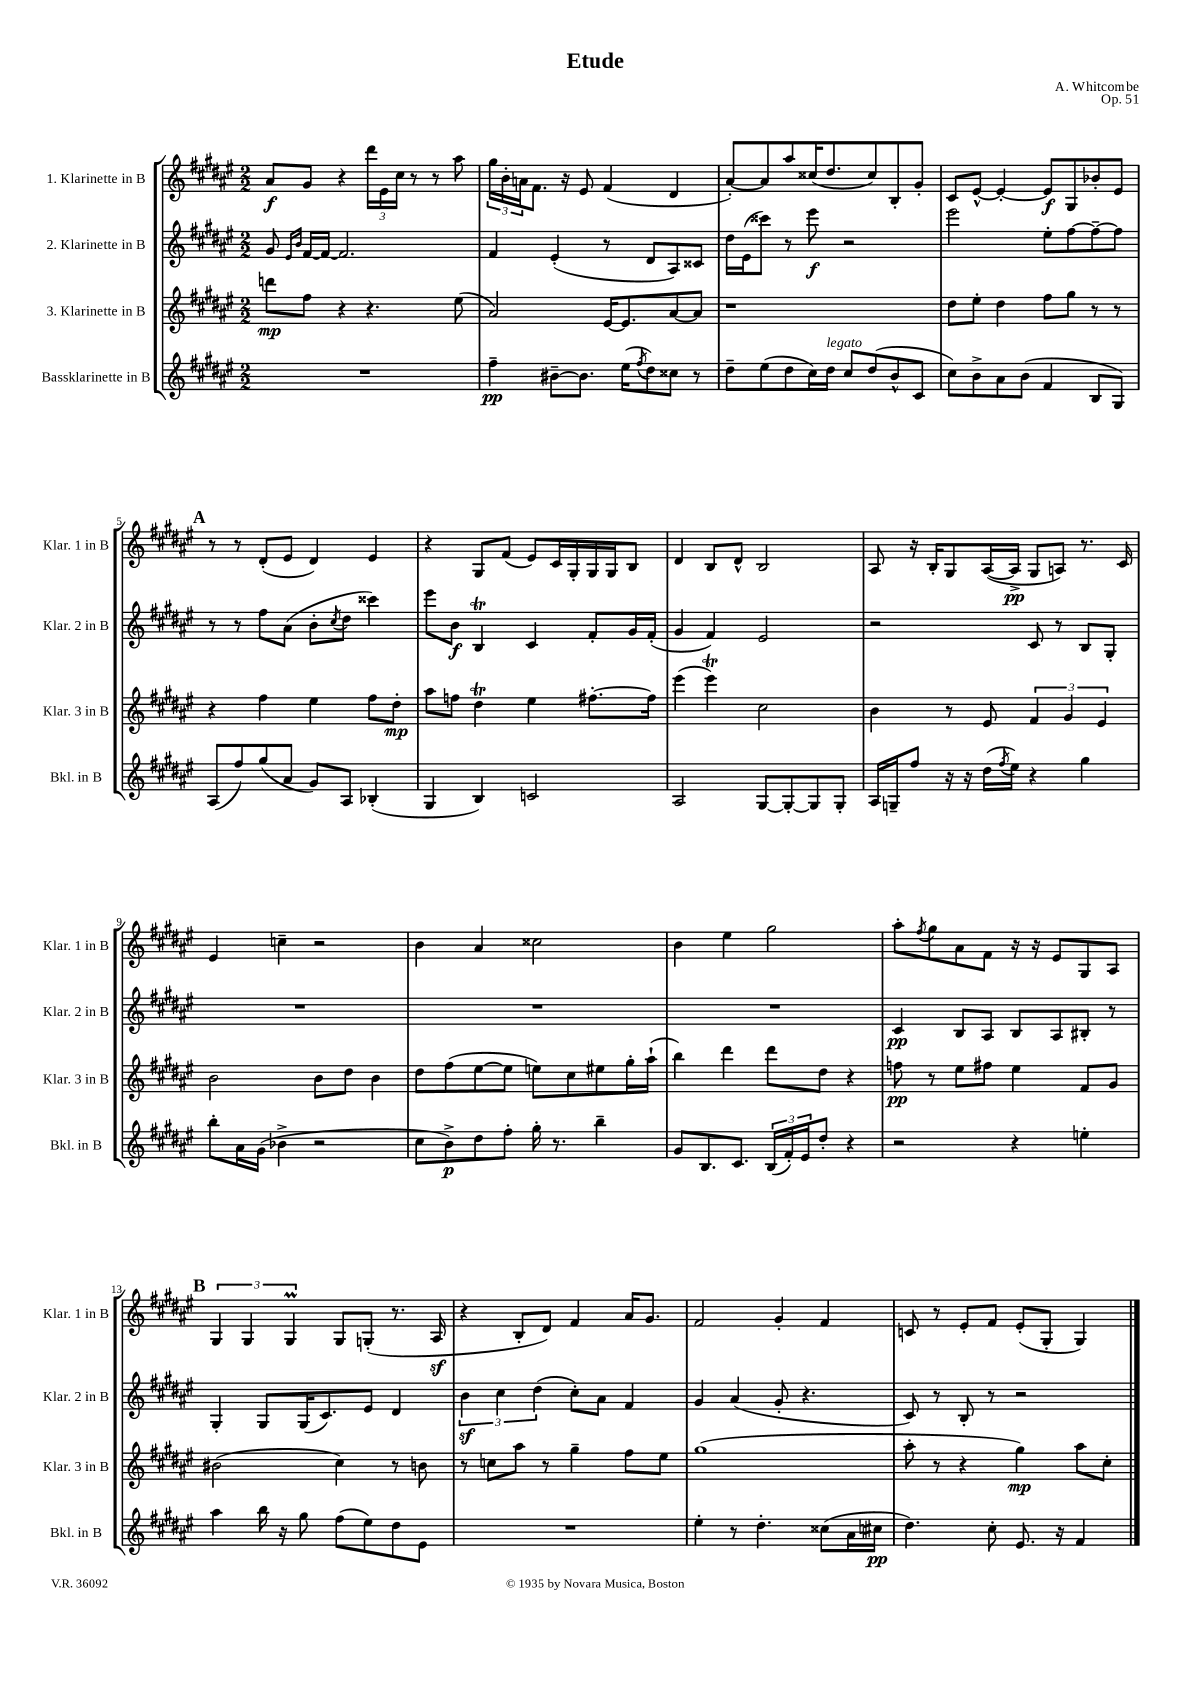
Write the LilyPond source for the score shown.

\header { title = "Etude" composer = "A. Whitcombe" opus = "Op. 51" }
<<
\new StaffGroup <<
\new Staff = "s0" \with { instrumentName = "1. Klarinette in B" shortInstrumentName = "Klar. 1 in B" } {
    \clef treble \key fis \major \numericTimeSignature \time 2/2
    ais'8\f gis'8 r4 \tuplet 3/2 { dis'''16 eis'16 cis''16 } r8 r8 ais''8 |
    \tuplet 3/2 { gis''16 b'16-. a'16 } fis'8. r16 eis'8 fis'4( dis'4 |
    ais'8~-.) ais'8 ais''8 cisis''16( dis''8. cisis''8) b8-. gis'8-. |
    cis'8 eis'8~-^ eis'4~-. eis'8\f gis8 bes'8-. eis'8 |
    \mark \markup { \bold "A" } r8 r8 dis'8-.( eis'8 dis'4) eis'4 |
    r4 gis8 fis'8( eis'8) cis'16 gis16-. gis16 gis16 b8 |
    dis'4 b8 dis'8-^ b2 |
    ais8 r16 b16-. gis8 ais16~( ais16->\pp gis8 a8) r8. cis'16 |
    eis'4 c''4-- r2 |
    b'4 ais'4 cisis''2 |
    b'4 eis''4 gis''2 |
    ais''8-. \acciaccatura { fis''8 } gis''8 ais'8 fis'8 r16 r16 eis'8 gis8 ais8 |
    \mark \markup { \bold "B" } \tuplet 3/2 { gis4 gis4 gis4\prall } gis8 g8-.( r8. ais16\sf |
    r4 b8-. dis'8) fis'4 ais'16 gis'8. |
    fis'2 gis'4-. fis'4 |
    c'8 r8 eis'8-. fis'8 eis'8-.( gis8-. gis4) \bar "|." |
}
\new Staff = "s1" \with { instrumentName = "2. Klarinette in B" shortInstrumentName = "Klar. 2 in B" } {
    \clef treble \key fis \major \numericTimeSignature \time 2/2
    gis'8 \grace { eis'16 b'16 } fis'16~ fis'16~ fis'2. |
    fis'4 eis'4-.( r8 dis'8 ais8) cisis'8 |
    dis''16 eis'16( cisis'''8) r8 eis'''8\f r2 |
    eis'''2 eis''8-. fis''8~ fis''8~-- fis''8 |
    \mark \markup { \bold "A" } r8 r8 fis''8 ais'8( b'8-. \acciaccatura { cis''8 } dis''8 cisis'''4) |
    eis'''8 b'8\f b4\trill cis'4 fis'8-. gis'16 fis'16-.( |
    gis'4 fis'4) eis'2 |
    r2 cis'8 r8 b8 gis8-. |
    R1 |
    R1 |
    R1 |
    cis'4\pp b8 ais8 b8 ais8 bis8-. r8 |
    \mark \markup { \bold "B" } gis4-. gis8 gis16( cis'8.) eis'8 dis'4 |
    \tuplet 3/2 { b'4\sf cis''4 dis''4( } cis''8-.) ais'8 fis'4 |
    gis'4 ais'4( gis'8-. r4. |
    cis'8) r8 b8-. r8 r2 \bar "|." |
}
\new Staff = "s2" \with { instrumentName = "3. Klarinette in B" shortInstrumentName = "Klar. 3 in B" } {
    \clef treble \key fis \major \numericTimeSignature \time 2/2
    d'''8\mp fis''8 r4 r4. eis''8( |
    ais'2) eis'16~ eis'8. ais'8~ ais'8 |
    r1 |
    dis''8 eis''8-. dis''4 fis''8 gis''8 r8 r8 |
    \mark \markup { \bold "A" } r4 fis''4 eis''4 fis''8 dis''8-.\mp |
    ais''8 f''8 dis''4\trill eis''4 fis''8.~-. fis''16 |
    eis'''4( eis'''4\trill) cis''2 |
    b'4 r8 eis'8 \tuplet 3/2 { fis'4 gis'4 eis'4 } |
    b'2 b'8 dis''8 b'4 |
    dis''8 fis''8( eis''8~ eis''8 e''8) cis''8 eis''8 gis''16-. ais''16-!( |
    b''4) dis'''4 dis'''8 dis''8 r4 |
    f''8\pp r8 eis''8 fis''8 eis''4 fis'8 gis'8 |
    \mark \markup { \bold "B" } bis'2( cis''4) r8 b'8 |
    r8 c''8 ais''8 r8 gis''4-- fis''8 eis''8 |
    gis''1( |
    ais''8-. r8 r4 gis''4\mp) ais''8 cis''8-. \bar "|." |
}
\new Staff = "s3" \with { instrumentName = "Bassklarinette in B" shortInstrumentName = "Bkl. in B" } {
    \clef treble \key fis \major \numericTimeSignature \time 2/2
    R1 |
    fis''4--\pp bis'8~-- bis'8. eis''16( \acciaccatura { fis''8 } dis''8) cisis''8 r8 |
    dis''8-- eis''8( dis''8 cis''16) dis''16^\markup { \italic "legato" } cis''8 dis''8( b'8-^ cis'8 |
    cis''8) b'8-> ais'8 b'8( fis'4 b8 gis8) |
    \mark \markup { \bold "A" } ais8( fis''8) gis''8( ais'8 gis'8) ais8 bes4-.( |
    gis4 b4) c'2 |
    ais2 gis8~ gis8~-. gis8 gis8-. |
    ais16 g16-- fis''8 r16 r16 dis''16( \acciaccatura { fis''8 } eis''16) r4 gis''4 |
    b''8-. ais'16 gis'16( bes'4-> r2 |
    cis''8 b'8->\p) dis''8 fis''8-. gis''16-. r8. b''4-- |
    gis'8 b8. cis'8. \tuplet 3/2 { b16( fis'16-.) eis'16 } dis''8-. r4 |
    r2 r4 e''4-. |
    \mark \markup { \bold "B" } ais''4 b''16 r16 gis''8 fis''8( eis''8) dis''8 eis'8 |
    R1 |
    eis''4-. r8 dis''4.-. cisis''8( ais'16 cis''16\pp |
    dis''4.) cis''8-. eis'8. r16 fis'4 \bar "|." |
}
>>
>>
